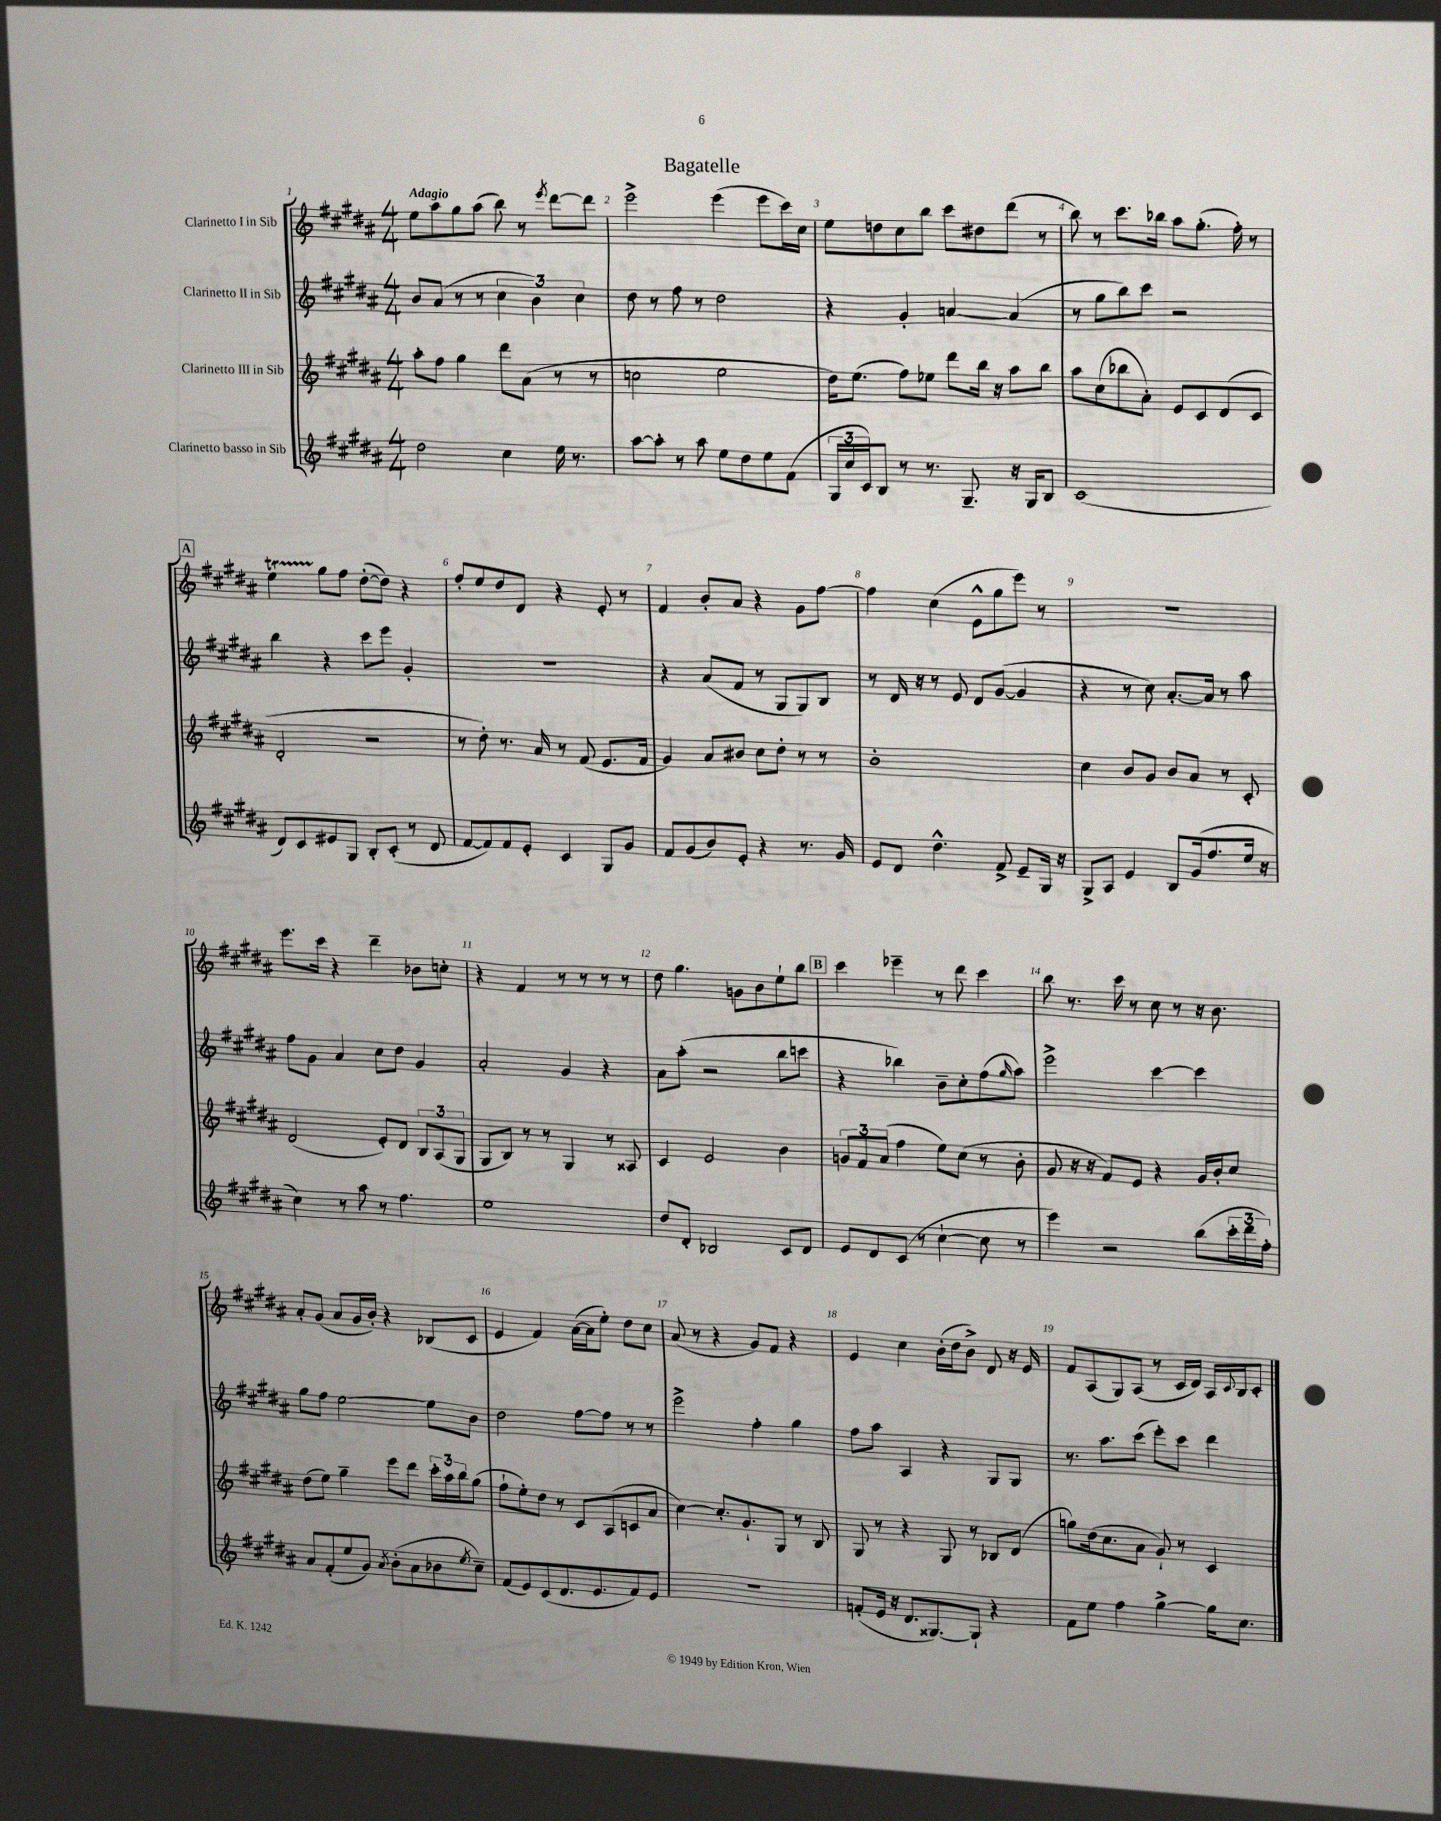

**kern	**kern	**kern	**kern
*part4	*part3	*part2	*part1
*staff4	*staff3	*staff2	*staff1
*I"Clarinetto basso in Sib	*I"Clarinetto III in Sib	*I"Clarinetto II in Sib	*I"Clarinetto I in Sib
*clefG2	*clefG2	*clefG2	*clefG2
*k[f#c#g#d#a#]	*k[f#c#g#d#a#]	*k[f#c#g#d#a#]	*k[f#c#g#d#a#]
*M4/4	*M4/4	*M4/4	*M4/4
=1	=1	=1	=1
!	!	!	!LO:TX:a:B:t=Adagio
2dd#\	8aa#'\L	8b/L	8ee\L
.	8ff#\J	(8a#/J	8aa#\
.	4gg#\	8r	8gg#\
.	.	8r	(8aa#\J
4cc#\	8ddd#\L	6cc#\	8bb\)
.	(8a#\J	.	8r
.	.	6b\)	.
.	.	.	8qeee/
16ee\	8r	.	[8ddd#\L
8.r	.	.	.
.	.	6cc#\	.
.	8r	.	8ddd#\J]
=2	=2	=2	=2
[8aa#\L	2ccn\	8dd#\	2eee^\
8aa#'\J]	.	8r	.
8r	.	8ff#\	.
8aa#\	.	8r	.
8ee\L	2ee\	2dd#\	(4eee\
8dd#\	.	.	.
8ee\	.	.	8eee\L
(8f#\J	.	.	16ccc#\L)
.	.	.	16cc#\JJ
=3	=3	=3	=3
24G#/LL	16dd#\KL)	4r	8ee\L
24cc#/	.	.	.
.	(8.ee\J	.	.
24c#/J)	.	.	.
8B/J	.	.	8ddn\
8r	8ff#\L)	4g#'/	8cc#\
8.r	8ee-X\J	.	8bb\J
.	8ddd#\L	[4an/	8ccc#\L
8.G#~/	.	.	.
.	16bb\Jk	.	8dd#X\
.	16r	.	.
16r	8aa#\L	(4a/]	(8ddd#\J
16G#/KL	.	.	.
8B/J	8bb\J	.	8r
=4	=4	=4	=4
(1c#	8aa#\L	8r	8bb\)
.	(8cc#\	8gg#\L	8r
.	8bb-X\	8bb\)	8.ccc#\L
.	8a#'\J)	8ccc#\J	.
.	.	.	16bb-X\Jk
.	8e/L	2r	8aa#\L
.	8c#/	.	(8.gg#'\J
.	(8d#/	.	.
.	.	.	16ff#'\)
.	8c#/J	.	8r
!!LO:LB:g=z
!!LO:REH:place=s1:t=A
=5	=5	=5	=5
8d#/L)	2d#'/	4bb\	4eeT\
8c#/	.	.	.
8e#X/	.	4r	8gg#\L
8G#/J	.	.	8ff#\J
8B'/L	2r	8ccc#\L	([8dd#'\L
(8c#'/J	.	8eee\J	8dd#\J])
8r	.	4g#'/	4r
8d#/	.	.	.
=6	=6	=6	=6
[8f#/L	8r	1r	8ff#'/L
8f#/])	8dd#'\)	.	8ee/
8f#/	8.r	.	8dd#/
8e'/J	.	.	8d#/J
.	16a#/	.	.
4c#/	8r	.	4r
.	(8f#/	.	.
8G#/L	8.e/L	.	8e'/
8g#/J	.	.	8r
.	16f#/Jk	.	.
=7	=7	=7	=7
8f#/L	4g#/)	4r	4f#/
(8g#/	.	.	.
8b/)	8a#/L	(8a#/L	8b'/L
8e'/J	8b#X/J	8f#/J	8a#/J
4r	8cc#\L	8r	4r
.	8dd#'\J	8G#/L	.
8.r	8r	8G#/)	8g#\L
.	8r	8B/J	[8ff#\J
16g#/	.	.	.
=8	=8	=8	=8
8e/L	1b'	8r	4ff#\]
8d#/J	.	16d#/	.
.	.	16r	.
4.dd#^^\	.	8r	(4cc#\
.	.	8e/	.
.	.	8d#/L	8e^^\L
8f#^/	.	([8g#/J	8gg#\
8e~/L	.	4g#/]	8eee\J)
16G#/Jk	.	.	8r
16r	.	.	.
=9	=9	=9	=9
8G#^/L	4cc#\	4r	1r
8A#/J	.	.	.
4e/	8b/L	8r	.
.	8g#/J	8cc#\)	.
8B/L	8b/L	[8.a#'/L	.
(16g#/k	8a#/J	.	.
8.ff#/	.	16a#/Jk]	.
.	8r	8r	.
16ee/Jk	8c#'/	8aa#\	.
16r	.	.	.
!!LO:LB:g=z
=10	=10	=10	=10
4cc#\)	(2d#/	8ff#\L	8.eee\L
.	.	8g#\J	.
.	.	.	16ccc#\Jk
8r	.	4a#/	4r
8aa#\	.	.	.
8r	8e'/L)	8cc#\L	4ddd#~\
4.ff#\	8d#/J	8dd#\J	.
.	12B/L	4g#/	8b-X\L
.	(12A#/	.	.
.	.	.	8ccn'\J
.	12G#/J	.	.
=11	=11	=11	=11
1ee	8G#/L	2a#'/	4r
.	8B/J)	.	.
.	8r	.	4f#/
.	8r	.	.
.	4G#/	4g#/	8r
.	.	.	8r
.	8r	4r	8r
.	8A##X/	.	8r
=12	=12	=12	=12
8dd#/L	4c#/	8a#\L	8dd#\
8d#'/J	.	(8aa#'\J	4.gg#\
2B-X/	2e/	2r	.
.	.	.	8gn\L
.	.	.	8b\
8c#/L	4b\	8bb\L	8ee`\
8d#/J	.	8cccn\J	8bb\J
!!LO:REH:place=s1:t=B
=13	=13	=13	=13
8e/L	12gn/L	4r	4ccc#\
.	12f#/	.	.
8d#/	.	.	.
.	(12a#/J	.	.
(8c#/J	4ff#\	4bb-X\)	4eee-X~\
8r	.	.	.
[4cc#`\	8ee\L)	8b~\L	8r
.	(8cc#\J	8cc#'\	8ddd#\
8cc#\]	8r	(8ff#\	4ccc#\
.	.	16qqgg#/	.
8r	8b'\	8aa#\J)	.
=14	=14	=14	=14
4eee\)	8g#/	2eee^\	8bb\
.	16r	.	8.r
.	16r	.	.
2r	8f#/L)	.	.
.	.	.	16ccc#\
.	8e/J	.	8r
.	4r	[4ccc#\	8cc#\
.	.	.	8r
(8bb\L	16g#/LL	4ccc#\]	16r
.	16b'/J	.	8.b\
24ccc#'\L	8cc#/J	.	.
24ddd#\	.	.	.
24ff#'\JJ)	.	.	.
!!LO:LB:g=z
=15	=15	=15	=15
8a#/L	(8dd#\L	8gg#\L	8a#'/L
(8f#'/	8ee\J)	8ff#\J	(8g#/J
8ee/	4gg#~\	[2ee\	8a#/L
8g#/J)	.	.	16g#/L
.	.	.	16b'/JJ)
8qa#/	.	.	.
(8b'\L	8eee\L	.	4r
8a#\	8ddd#\J	.	.
8b-X\	24ccc#'\LL	8ee\L]	(8B-X/L
.	24aa#\	.	.
.	24bb\J	.	.
8qee/	.	.	.
8cc#~\J)	(8gg#\J	8b\J	8c#/J
=16	=16	=16	=16
(8f#/L	8ff#`\L	2dd#\	4e/
8e/)	8ee'\)	.	.
(8c#/	8dd#\J	.	4f#/)
8.d#/	8r	.	.
.	8c#/L	[8ff#\L	([16a#\LL
8.e/	.	.	16a#\J]
.	(8A#/	8ff#\J]	8ee'\J)
8f#/)	8cn/	8r	8dd#\L
8e/J	8a#/J	8r	8cc#\J
=17	=17	=17	=17
1r	[4cc#\)	2eee^\	(8a#/
.	.	.	8r
.	8.cc#'/L]	.	4r
.	8.g#`/	.	.
.	.	4ff#'\	8g#/L)
.	8G#/J	.	8f#/J
.	8r	4gg#\	4r
.	8B/	.	.
=18	=18	=18	=18
(8fn'/L	8G#/	8ff#\L	4e/
16e/Jk	8r	8aa#\J	.
16r	.	.	.
8.d#/L	4r	4A#/	4cc#\
[8.G##X/)	.	.	.
.	8G#/	4r	(16b'\LL
.	.	.	16dd#\J
8G##`/J]	8r	.	8b^\J)
4r	8B-X/L	8G#/L	8d#/
.	(8d#/J	8G#/J	16r
.	.	.	16e/
=19	=19	=19	=19
8f#\L	8ggn\L)	8.r	8f#/L
8ee\J	(16dd#\k	.	(8A#/
.	8.cc#\	8.aa#\L	.
4ff#\	.	.	8G#/)
.	8a#\J	(8ccc#\J	(8A#/J
[4gg#^\	8g#`/)	8eee'\L)	8r
.	8r	8ccc#\J	16c#/LL
.	.	.	16d#/JJ)
16gg#\KL]	4c#/	4ddd#\	16A#/LL
.	.	.	8qqc#/
8.cc#\J	.	.	16B/J
.	.	.	8c#'/J
==	==	==	==
*-	*-	*-	*-
